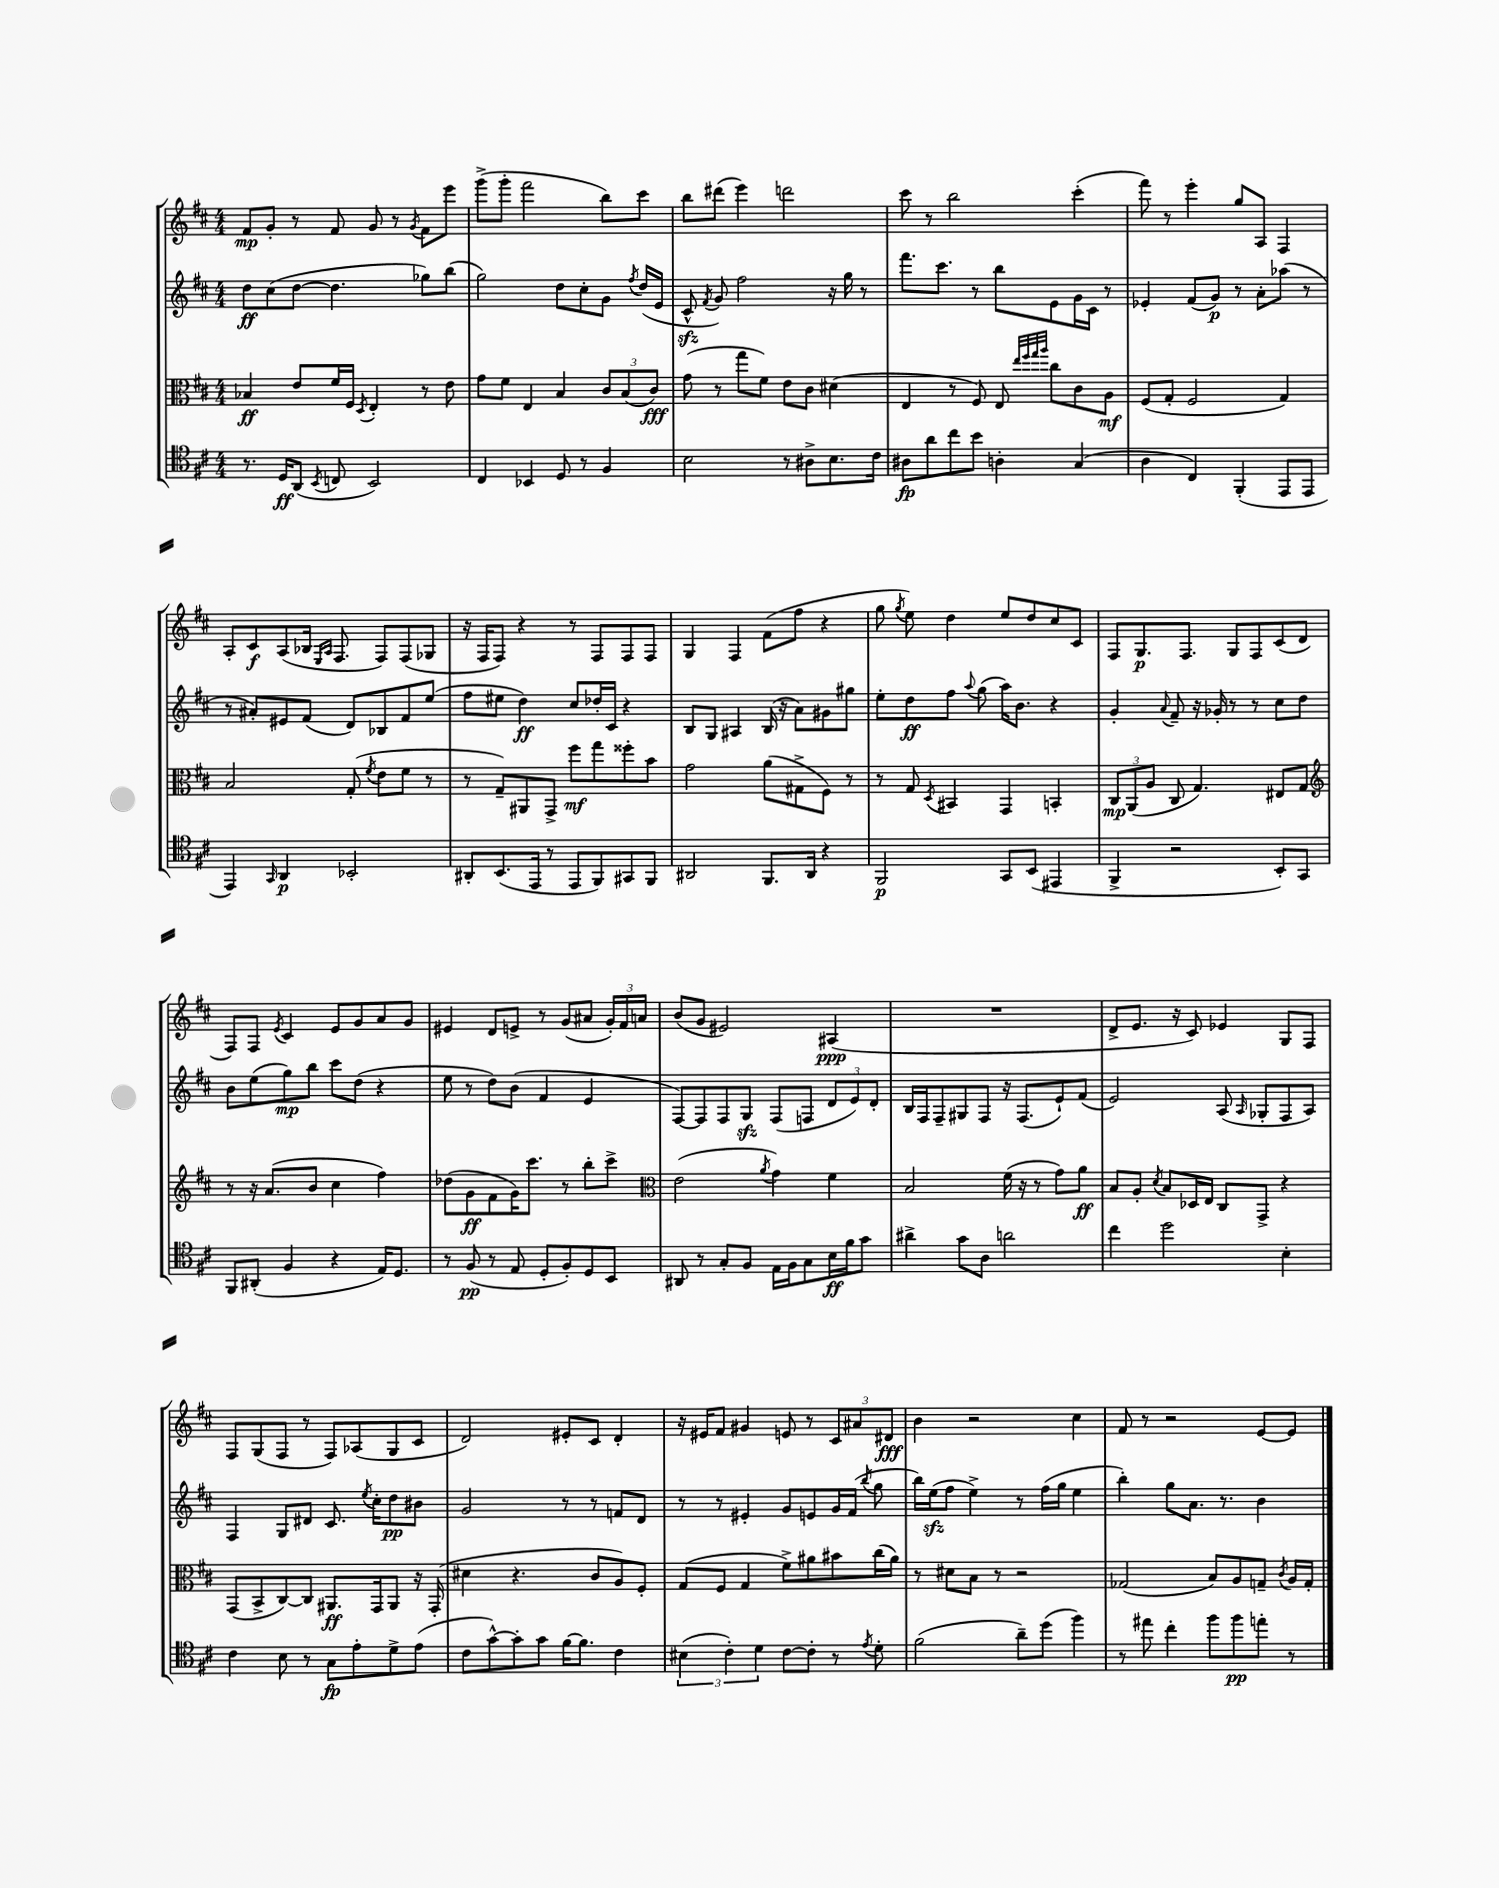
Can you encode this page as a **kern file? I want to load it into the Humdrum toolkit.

**kern	**dynam	**kern	**dynam	**kern	**dynam	**kern	**dynam
*part4	*part4	*part3	*part3	*part2	*part2	*part1	*part1
*staff4	*staff4	*staff3	*staff3	*staff2	*staff2	*staff1	*staff1
*clefC4	*	*clefC3	*	*clefG2	*	*clefG2	*
*k[f#c#]	*	*k[f#c#]	*	*k[f#c#]	*	*k[f#c#]	*
*M4/4	*	*M4/4	*	*M4/4	*	*M4/4	*
=1	=1	=1	=1	=1	=1	=1	=1
8.r	.	4B-X/	ff	8dd\L	ff	8f#/L	mp
.	.	.	.	(8cc#\	.	8g'/J	.
16D/KL	ff	.	.	.	.	.	.
(8AA/J	.	8e/L	.	[8dd\J	.	8r	.
8qBB/	.	.	.	.	.	.	.
8Cn/	.	16f#/L	.	4.dd\]	.	8f#/	.
.	.	16F#/JJ	.	.	.	.	.
.	.	8qD/	.	.	.	.	.
2BB/)	.	4E'/	.	.	.	8g/	.
.	.	.	.	.	.	8r	.
.	.	.	.	.	.	8qg/	.
.	.	8r	.	8gg-X\L)	.	8f#\L	.
.	.	8e\	.	(8bb\J	.	8eee\J	.
=2	=2	=2	=2	=2	=2	=2	=2
4C#/	.	8g\L	.	2gg\)	.	(8ggg^\L	.
.	.	8f#\J	.	.	.	8ggg'\J	.
4BB-X/	.	4E/	.	.	.	2fff#\	.
8D/	.	4B/	.	8dd\L	.	.	.
8r	.	.	.	8cc#'\	.	.	.
4F#/	.	12c#/L	.	8g\J	.	8bb\L)	.
.	.	(12B/	.	.	.	.	.
.	.	.	.	8qff#/	.	.	.
.	.	.	.	(16dd/LL	.	8ccc#\J	.
.	.	12c#/J)	fff	.	.	.	.
.	.	.	.	16e/JJ	.	.	.
=3	=3	=3	=3	=3	=3	=3	=3
2B\	.	(8g\	.	8c#zz^^/	.	8bb\L	.
.	.	.	.	8qf#/	.	.	.
.	.	8r	.	8g/)	.	(8ddd#X\J	.
.	.	8gg\L	.	2ff#\	.	4eee\)	.
.	.	8f#\J)	.	.	.	.	.
8r	.	8e\L	.	.	.	2dddn\	.
8A#X^\L	.	8c#\J	.	.	.	.	.
8.B\	.	(4d#X\	.	16r	.	.	.
.	.	.	.	16gg\	.	.	.
.	.	.	.	8r	.	.	.
16c#\Jk	.	.	.	.	.	.	.
=4	=4	=4	=4	=4	=4	=4	=4
8A#X\L	fp	4E/	.	8.fff#\L	.	8ccc#\	.
8a\	.	.	.	.	.	8r	.
.	.	.	.	8.ccc#\J	.	.	.
8cc#\	.	8r	.	.	.	2bb\	.
8b\J	.	8F#/)	.	8r	.	.	.
4An'\	.	8E/	.	8bb\L	.	.	.
.	.	32qqee/LLL	.	.	.	.	.
.	.	32qqff#/	.	.	.	.	.
.	.	32qqgg/	.	.	.	.	.
.	.	32qqaa/JJJ	.	.	.	.	.
.	.	8cc#\L	.	8e\	.	.	.
(4G/	.	8c#\	.	16g\L	.	(4ccc#'\	.
.	.	.	.	16c#\JJ	.	.	.
.	.	8A\J	mf	8r	.	.	.
=5	=5	=5	=5	=5	=5	=5	=5
4A\	.	(8F#/L	.	4e-X'/	.	8fff#\)	.
.	.	8G'/J	.	.	.	8r	.
4C#/)	.	2F#/	.	(8f#/L	.	4eee'\	.
.	.	.	.	8g/J)	p	.	.
(4FF#'/	.	.	.	8r	.	8gg/L	.
.	.	.	.	8a'\L	.	8A/J	.
8EE/L	.	4G/)	.	(8aa-X\J	.	4F#/	.
8EE/J	.	.	.	8r	.	.	.
!!LO:LB:g=z
=6	=6	=6	=6	=6	=6	=6	=6
4EE/)	.	2B/	.	8r	.	8A'/L	.
.	.	.	.	8a#X'/L)	.	8c#/	f
16qqGG/	.	.	.	.	.	.	.
4AA/	p	.	.	8e#X/	.	(8A/	.
.	.	.	.	(8f#/J	.	16B-X/Jk	.
.	.	.	.	.	.	16qqE/LL	.
.	.	.	.	.	.	16qqA/JJ	.
.	.	.	.	.	.	8.F#/	.
2BB-X'/	.	(8G'/	.	8d/L)	.	.	.
.	.	8qf#/	.	.	.	.	.
.	.	8e\L	.	8B-X/	.	8F#/L)	.
.	.	8f#\J	.	8f#/	.	(8F#/	.
.	.	8r	.	(8ee/J	.	8G-X/J	.
=7	=7	=7	=7	=7	=7	=7	=7
8AA#X'/L	.	8r	.	8ff#\L	.	16r	.
.	.	.	.	.	.	16F#/KL	.
(8.BB/	.	8G~/L)	.	8ee#X\J	.	8F#/J)	.
.	.	8AA#X/	.	4dd\)	ff	4r	.
16EE/Jk	.	.	.	.	.	.	.
8r	.	8GG^/J	.	.	.	.	.
8EE/L	.	8ff#\L	mf	8cc#/L	.	8r	.
8FF#/)	.	8gg\	.	16dd-X'/L	.	8F#/L	.
.	.	.	.	16c#/JJ	.	.	.
8GG#X/	.	8ff##X'\	.	4r	.	8F#/	.
8FF#/J	.	8b\J	.	.	.	8F#/J	.
=8	=8	=8	=8	=8	=8	=8	=8
2AA#X/	.	2g\	.	8B/L	.	4G/	.
.	.	.	.	8G/J	.	.	.
.	.	.	.	4A#X/	.	4F#/	.
8.FF#/L	.	(8a\L	.	(16B/	.	(8f#\L	.
.	.	.	.	16r	.	.	.
.	.	8G#X^\	.	8a\L)	.	8ff#\J	.
16AA#/Jk	.	.	.	.	.	.	.
4r	.	8F#\J)	.	8g#X\	.	4r	.
.	.	8r	.	8gg#X\J	.	.	.
=9	=9	=9	=9	=9	=9	=9	=9
2FF#/	p	8r	.	8ee'\L	.	8gg\	.
.	.	.	.	.	.	8qgg/	.
.	.	8G/	.	8dd\	ff	8ee\)	.
.	.	8qD/	.	.	.	.	.
.	.	4BB#X/	.	8ff#\J	.	4dd\	.
.	.	.	.	8qqaa/	.	.	.
.	.	.	.	(8gg\	.	.	.
8GG/L	.	4GG/	.	16aa\KL)	.	8ee/L	.
.	.	.	.	8.b\J	.	.	.
(8BB/J	.	.	.	.	.	8dd/	.
4EE#X/	.	4BBn'/	.	4r	.	8cc#/	.
.	.	.	.	.	.	8c#/J	.
=10	=10	=10	=10	=10	=10	=10	=10
4FF#^/	.	12C#/L	mp	4g'/	.	8F#/L	.
.	.	(12AA/	.	.	.	.	.
.	.	.	.	.	.	8.G/	p
.	.	12A/J	.	.	.	.	.
.	.	.	.	8qqa/	.	.	.
2r	.	8C#/	.	8f#~/	.	.	.
.	.	.	.	.	.	8.F#/J	.
.	.	4.G/)	.	16r	.	.	.
.	.	.	.	16g-X'/	.	.	.
.	.	.	.	8r	.	8G/L	.
.	.	.	.	8r	.	8F#/	.
8BB'/L)	.	8E#X/L	.	8cc#\L	.	(8c#/	.
8GG/J	.	8G/J	.	8dd\J	.	8d/J	.
!!LO:LB:g=z
=11	=11	=11	=11	=11	=11	=11	=11
*	*	*clefG2	*	*	*	*	*
8FF#/L	.	8r	.	8b\L	.	8F#/L)	.
(8AA#X'/J	.	16r	.	(8ee\	.	8F#/J	.
.	.	(8.a/L	.	.	.	.	.
.	.	.	.	.	.	8qe/	.
4F#/	.	.	.	8gg\)	mp	4c#/	.
.	.	8b/J	.	8bb\J	.	.	.
4r	.	4cc#\	.	8ccc#\L	.	8e/L	.
.	.	.	.	(8dd\J	.	8g/	.
16E/KL)	.	4ff#\)	.	4r	.	8a/	.
8.D/J	.	.	.	.	.	.	.
.	.	.	.	.	.	8g/J	.
=12	=12	=12	=12	=12	=12	=12	=12
8r	.	(8dd-X\L	.	8ee\	.	4e#X/	.
(8F#/	pp	8g\	ff	8r	.	.	.
8r	.	8f#\	.	8dd\L)	.	8d/L	.
8E/	.	16g\K)	.	(8b\J	.	8en^/J	.
.	.	8.ccc#\J	.	.	.	.	.
8D'/L	.	.	.	4f#/	.	8r	.
8F#'/)	.	8r	.	.	.	(8g/L	.
8D/	.	8bb'\L	.	4e/	.	8a#X/J	.
8BB/J	.	8ccc#^\J	.	.	.	24g'/LL)	.
.	.	.	.	.	.	24f#/	.
.	.	.	.	.	.	24an/JJ	.
=13	=13	=13	=13	=13	=13	=13	=13
*	*	*clefC3	*	*	*	*	*
8AA#X/	.	(2e\	.	[8F#/L)	.	(8b/L	.
8r	.	.	.	8F#/]	.	8g/J	.
8G'/L	.	.	.	8F#/	.	2e#X/)	.
8F#/J	.	.	.	8Gzz/J	.	.	.
.	.	8qa/	.	.	.	.	.
16E\LL	.	4g\)	.	(8F#/L	.	.	.
16F#\J	.	.	.	.	.	.	.
8G\	.	.	.	8Fn/J	.	.	.
16B\L	ff	4f#\	.	12d/L	.	(4A#X/	ppp
16f#\J	.	.	.	.	.	.	.
.	.	.	.	12e/)	.	.	.
8g\J	.	.	.	.	.	.	.
.	.	.	.	12d'/J	.	.	.
=14	=14	=14	=14	=14	=14	=14	=14
4a#X^\	.	2B/	.	16B/LL	.	1r	.
.	.	.	.	16F#/J	.	.	.
.	.	.	.	8F#~/	.	.	.
8g\L	.	.	.	8G#X/	.	.	.
8A\J	.	.	.	8F#/J	.	.	.
2an\	.	(16f#\	.	16r	.	.	.
.	.	16r	.	(8.F#/L	.	.	.
.	.	8r	.	.	.	.	.
.	.	8g\L)	.	8e`/)	.	.	.
.	.	8a\J	ff	(8f#/J	.	.	.
=15	=15	=15	=15	=15	=15	=15	=15
4cc#\	.	8B/L	.	2e/)	.	8d^/L	.
.	.	8A'/J	.	.	.	8.e/J	.
.	.	8qd/	.	.	.	.	.
2dd\	.	8B/L	.	.	.	.	.
.	.	.	.	.	.	16r	.
.	.	16D-X/L	.	.	.	8c#/)	.
.	.	16E/JJ	.	.	.	.	.
.	.	8C#/L	.	(8A/	.	4e-X/	.
.	.	.	.	16qqA/	.	.	.
.	.	8GG^/J	.	8G-X'/L	.	.	.
4B'\	.	4r	.	8F#/	.	8G/L	.
.	.	.	.	8A/J)	.	8F#/J	.
!!LO:LB:g=z
=16	=16	=16	=16	=16	=16	=16	=16
4c#\	.	(8GG/L	.	4F#/	.	8F#/L	.
.	.	8BB^/	.	.	.	(8G/	.
8B\	.	[8C#/)	.	8G/L	.	8F#/J	.
8r	.	8C#/J]	.	8d#X/J	.	8r	.
8G\L	fp	8.AA#X/L	ff	8.c#/	.	8F#/L)	.
8e'\	.	.	.	.	.	(8A-X/	.
.	.	.	.	8qee/	.	.	.
.	.	16GG/k	.	16cc#'\KL	.	.	.
8d^\	.	8AA#/J	.	8dd\	pp	8G/	.
(8e\J	.	16r	.	8b#X\J	.	8c#/J	.
.	.	(16GG'/	.	.	.	.	.
=17	=17	=17	=17	=17	=17	=17	=17
8c#\L	.	4d#X\	.	2g/	.	2d/)	.
[8g^^\)	.	.	.	.	.	.	.
8g'\]	.	4.r	.	.	.	.	.
8g\J	.	.	.	.	.	.	.
[16f#\KL	.	.	.	8r	.	8e#X'/L	.
8.f#\J]	.	.	.	.	.	.	.
.	.	8c#/L	.	8r	.	8c#/J	.
4c#\	.	8A/)	.	8fn/L	.	4d'/	.
.	.	8F#'/J	.	8d/J	.	.	.
=18	=18	=18	=18	=18	=18	=18	=18
(6B#X\	.	(8G/L	.	8r	.	16r	.
.	.	.	.	.	.	16e#X/KL	.
.	.	8F#/J	.	8r	.	8f#/J	.
6c#'\)	.	.	.	.	.	.	.
.	.	4G/	.	4e#X'/	.	4g#X/	.
6d\	.	.	.	.	.	.	.
[8c#\L	.	8f#^\L)	.	8g/L	.	8en/	.
8c#'\J]	.	8a#X\	.	8en/	.	8r	.
8r	.	8b#X\	.	16g/L	.	12c#/L	.
.	.	.	.	(16f#/JJ	.	.	.
.	.	.	.	.	.	12a#X/	.
8qe/	.	.	.	8qbb/	.	.	.
8d'\	.	(16cc#\L	.	8gg\	.	.	.
.	.	.	.	.	.	12d#X/J	fff
.	.	16a#\JJ)	.	.	.	.	.
=19	=19	=19	=19	=19	=19	=19	=19
(2f#\	.	8r	.	16bb\LL)	.	4b\	.
.	.	.	.	(16eezz\J	.	.	.
.	.	8d#X\L	.	8ff#\J	.	.	.
.	.	8B\J	.	4ee^\)	.	2r	.
.	.	8r	.	.	.	.	.
8a~\L)	.	2r	.	8r	.	.	.
(8dd\J	.	.	.	(16ff#\LL	.	.	.
.	.	.	.	16gg\JJ	.	.	.
4ff#\)	.	.	.	4ee\	.	4cc#\	.
=20	=20	=20	=20	=20	=20	=20	=20
8r	.	(2G-X/	.	4bb'\)	.	8f#/	.
8ee#X\	.	.	.	.	.	8r	.
4cc#'\	.	.	.	8gg\L	.	2r	.
.	.	.	.	8.a\J	.	.	.
8ff#\L	.	8B/L)	.	.	.	.	.
.	.	.	.	8.r	.	.	.
8ff#\	pp	8A/	.	.	.	.	.
8een'\J	.	8Gn~/J	.	4b\	.	[8e/L	.
.	.	8qc#/	.	.	.	.	.
8r	.	16A/LL	.	.	.	8e/J]	.
.	.	16G'/JJ	.	.	.	.	.
==	==	==	==	==	==	==	==
*-	*-	*-	*-	*-	*-	*-	*-
